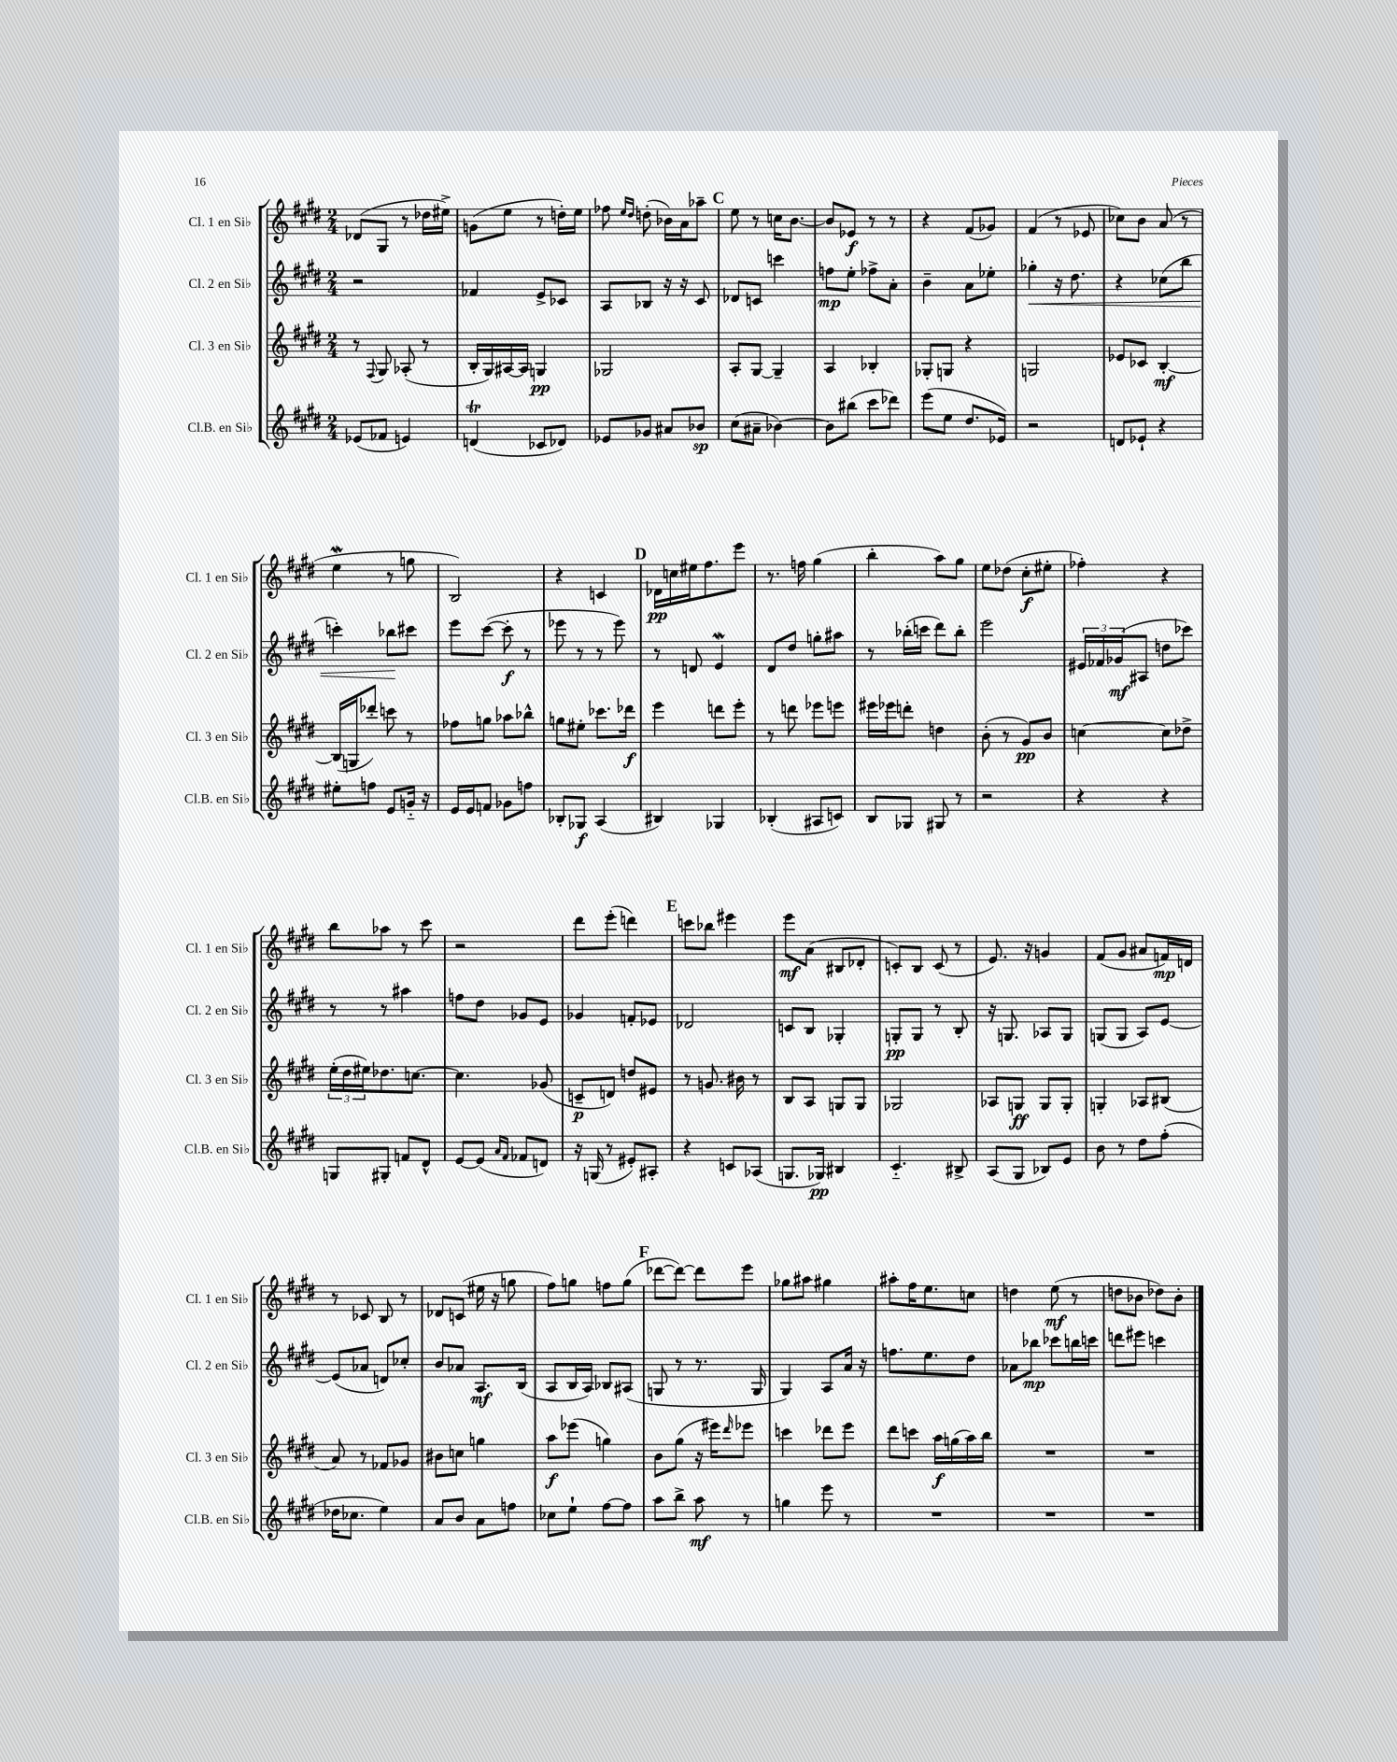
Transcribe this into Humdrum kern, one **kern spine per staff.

**kern	**kern	**kern	**kern
*staff4	*staff3	*staff2	*staff1
*clefG2	*clefG2	*clefG2	*clefG2
*k[f#c#g#d#]	*k[f#c#g#d#]	*k[f#c#g#d#]	*k[f#c#g#d#]
*M2/4	*M2/4	*M2/4	*M2/4
(8e-	8r	2r	(8d-
.	8qqF#	.	.
8f-	8G#	.	8G#
4e)	(8A-'	.	8r
.	8r	.	16dd-
.	.	.	16ee#^)
=	=	=	=
(4d	16B'	4f-	(8g
.	16G#)	.	.
.	[16A#	.	8ee
.	16A#]	.	.
8c-	4G	8e^	8r
8d-)	.	8c-	16dd')
.	.	.	16ee
=	=	=	=
8e-	2G-	8A	8ff-
.	.	.	16qqee
.	.	.	16qqdd#
8g-	.	8B-	(8dd'
8a#	.	16r	16b-)
.	.	16r	16a
8b-	.	8c#	8aa-~
=	=	=	=
(8cc#	8A'	8d-	8ee
8a#~	[8G#	8c	8r
[4b-)	4G#~]	4ccc	16cc
.	.	.	[8.b
=	=	=	=
8b-]	4A	8ff	8b]
(8bb#	.	8ee'	8e-
8ccc#	4B-'	8ff-^	8r
8ddd-)	.	8a'	8r
=	=	=	=
(8eee	8G-'	4b~	4r
8ee	8G	.	.
8.dd#	4r	8a	(8f#
.	.	8ee-'	8g-)
16e-)	.	.	.
=	=	=	=
2r	2G	4gg-'	(4f#
.	.	16r	8r
.	.	8.dd#	.
.	.	.	8e-
=	=	=	=
8d	8e-	4r	8cc-)
8e-`	8c-	.	8b
4r	[4B'	(8cc-	(8a
.	.	8bb	8r
=	=	=	=
8ee#'	(16B]	4ccc')	4ee
.	16G	.	.
8ff	8ddd-')	.	.
8e	8ccc	8bb-	8r
16g'~	8r	8ccc#	8gg
16r	.	.	.
=	=	=	=
16e	8ff-	8eee	2B)
16e	.	.	.
8f	8gg	([8ccc#	.
8g-	8aa-	8ccc#']	.
8ff	8bb-^^	8r	.
=	=	=	=
8B-'	8gg	8eee-	4r
8G-	8ee#'	8r	.
(4A	8.ccc-	8r	4c
.	.	8eee-)	.
.	16ddd-	.	.
=	=	=	=
4B#)	4eee	8r	16d-
.	.	.	16cc
.	.	8d	16ee#
.	.	.	8.ff#
4G-	8ddd	4e	.
.	8eee'	.	8eee
=	=	=	=
(4B-'	8r	8d#	8.r
.	8ddd	8dd#	.
.	.	.	16ff
8A#	8eee-	8gg'	(4gg#
8c)	8eee	8aa#	.
=	=	=	=
8B	16eee#	8r	4bb'
.	16eee-	.	.
8G-	8ddd'	(16bb-'	.
.	.	16ccc	.
8G#	4dd	8ddd#)	8aa)
8r	.	8bb-'	8gg#
=	=	=	=
2r	(8b'	2eee	8ee
.	8r	.	(8dd-
.	8g#)	.	8cc#'
.	8b	.	8ee#'
=	=	=	=
4r	[4cc	24e#	4ff-')
.	.	24f-	.
.	.	(24g-	.
.	.	8A#	.
4r	8cc]	8dd	4r
.	8dd-^	8ccc-)	.
=	=	=	=
8G	(24ee'	8r	8bb
.	24dd#	.	.
.	24ee#)	.	.
8G#'	8.dd-	8r	8aa-
8f	.	4aa#	8r
.	[8.cc	.	.
8d#^^	.	.	8ccc#
=	=	=	=
[8e	4.cc]	8ff	2r
(8e]	.	8dd#	.
16qqa	.	.	.
16qqf#	.	.	.
8f-	.	8g-	.
8d)	(8g-	8e	.
=	=	=	=
16r	8c~	4g-	8ddd#
(16G	.	.	.
8r	8d)	.	(8eee'
8e#')	8dd	8f'	4ddd)
8A#'	8e#	8e-	.
=	=	=	=
4r	8r	2d-	8ccc
.	8.g	.	8bb-
8c	.	.	4eee#
.	16b#	.	.
(8A-	8r	.	.
=	=	=	=
8.G	8B	8c	8eee
.	8A	8B	(8a
16G-)	.	.	.
4B#	8G	4G-'	8B#
.	8G	.	8d-'
=	=	=	=
4.c#'~	2G-	8G'	8c')
.	.	8G	8B
.	.	8r	(8c
8B#^	.	8B'	8r
=	=	=	=
(8A	8A-	16r	8.e)
.	.	8.G	.
8G#	8G	.	.
.	.	.	16r
8B-)	8G	8A-	4g
8e	8G'	8G	.
=	=	=	=
8b	4G'	(8G	(8f#
8r	.	8G	8g#
8dd#	8A-	8A)	8a#
(8ff#'	(8B#	[8e	16f)
.	.	.	16d
=	=	=	=
16dd-	8a)	(8e]	8r
8.cc-	.	.	.
.	8r	8a-	8c-
4ee)	8f-	8d)	8B
.	8g-	8cc-'	8r
=	=	=	=
8a	8b#	8b	8d-
8b	8cc	8a-	(8c
8a	4gg	8.A	16ee#
.	.	.	16r
8ff	.	.	8gg
.	.	(16B	.
=	=	=	=
8cc-	8aa	8A	8ff#)
8ee`	(8eee-	16B	8gg
.	.	16A)	.
[8ff#	4gg)	8B-	8ff
8ff#]	.	(8A#	(8gg
=	=	=	=
8aa	8b	8G	[8ddd-
8bb^	(8gg#	8r	8ddd-_)
8aa	16r	8.r	8ddd-]
.	16eee#)	.	.
.	16qqddd#	.	.
8r	8eee-	.	8eee
.	.	16G	.
=	=	=	=
4gg	4ccc	4G#)	8gg-
.	.	.	8aa#
8eee	8ddd-	8A	4gg#
8r	8eee	16a	.
.	.	16r	.
=	=	=	=
2r	8ddd#	8.ff	8aa#'
.	8ccc	.	16ff#
.	.	8.ee	8.ee
.	16aa	.	.
.	(16gg	.	.
.	16aa)	8dd#	8cc
.	16bb	.	.
=	=	=	=
2r	2r	8a-	4dd
.	.	8bb-	.
.	.	8ccc-	(8ee
.	.	16bb	8r
.	.	16ccc	.
=	=	=	=
2r	2r	8ddd	8dd
.	.	8eee#	8b-
.	.	4ccc	8dd-)
.	.	.	8b-'
==	==	==	==
*-	*-	*-	*-
